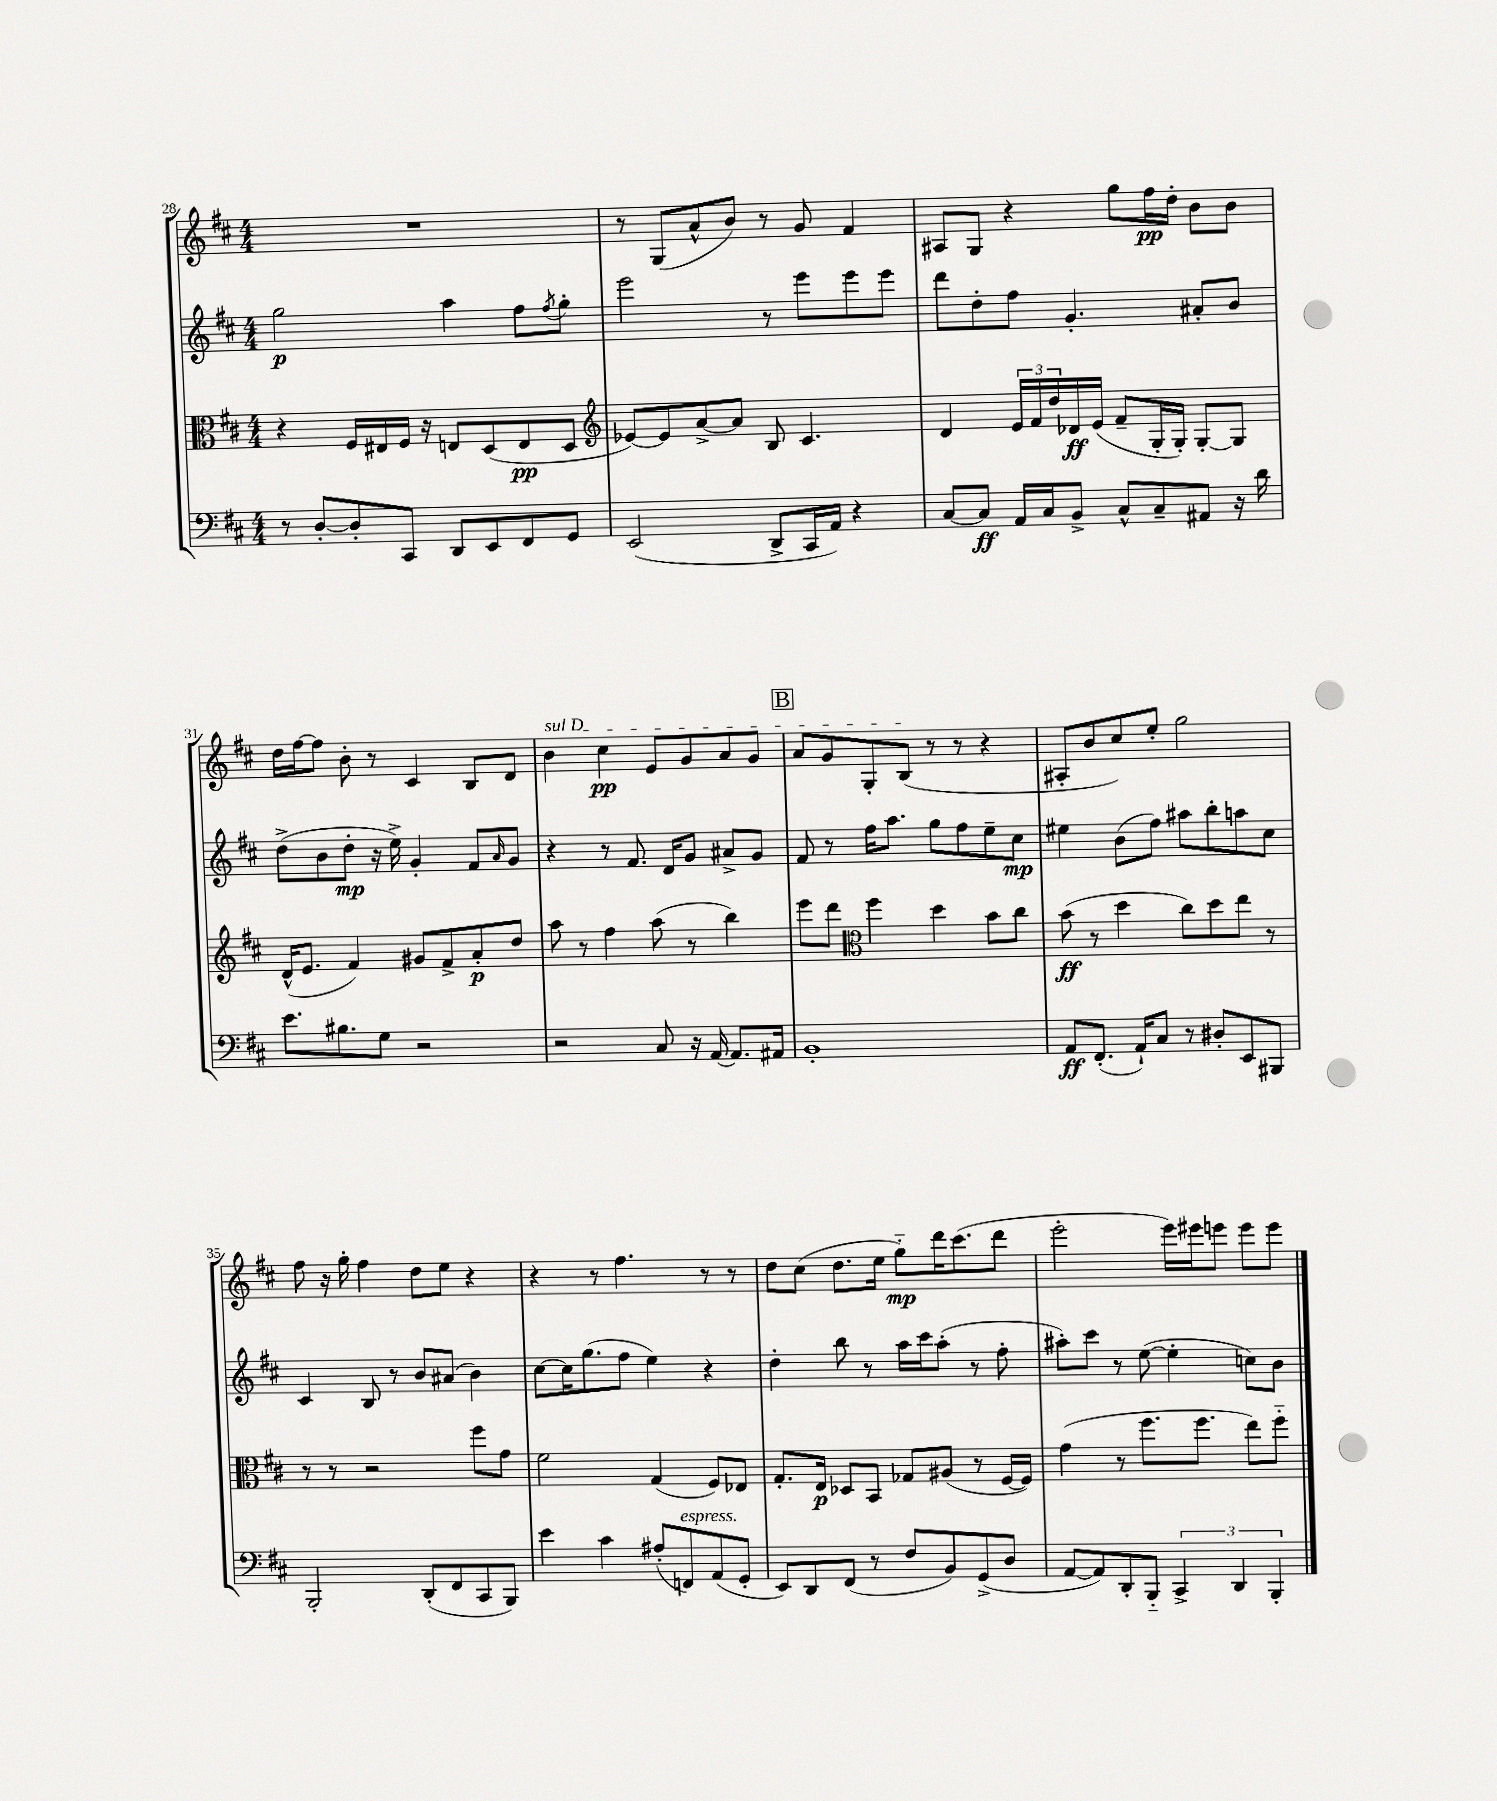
<<
\new StaffGroup <<
\new Staff = "s0" {
    \clef treble \key d \major \numericTimeSignature \time 4/4
    R1 |
    r8 g8( a'8-^ b'8) r8 g'8 fis'4 |
    ais8 g8 r4 g''8 fis''16\pp d''16-. b'8 b'8 |
    d''16 fis''16~ fis''8 b'8-. r8 cis'4 b8 d'8 |
    \once \override TextSpanner.bound-details.left.text = \markup { \italic "sul D" } b'4\startTextSpan cis''4\pp e'8 g'8 a'8 g'8 |
    \mark \markup { \box "B" } a'8 g'8 g8-. b8\stopTextSpan( r8 r8 r4 |
    ais8-. b'8 cis''8) e''8-. g''2 |
    fis''8 r16 g''16-. fis''4 d''8 e''8 r4 |
    r4 r8 fis''4. r8 r8 |
    d''8 cis''8( d''8. e''16 g''8-_\mp) d'''16 cis'''8.( d'''8 |
    e'''2-. e'''16) eis'''16 e'''8 e'''8 e'''8 \bar "|." |
}
\new Staff = "s1" {
    \clef treble \key d \major \numericTimeSignature \time 4/4
    g''2\p a''4 fis''8 \acciaccatura { fis''8 } g''8-. |
    e'''2 r8 e'''8 e'''8 e'''8 |
    d'''8 d''8-. fis''8 g'4.-. ais'8-. b'8 |
    d''8->( b'8 d''8-.\mp r16 e''16->) g'4-. fis'8 \grace { a'16 } g'8 |
    r4 r8 fis'8. d'16 g'8 ais'8-> g'8 |
    \mark \markup { \box "B" } fis'8 r8 fis''16 a''8. g''8 fis''8 e''8-- cis''8\mp |
    eis''4 b'8( fis''8) ais''8 b''8-. a''8 cis''8 |
    cis'4 b8 r8 b'8 ais'8( b'4) |
    cis''8~ cis''16 g''8.( fis''8 e''4) r4 |
    d''4-. b''8 r8 a''16 cis'''16 a''8-.( r8 fis''8-. |
    ais''8-.) cis'''8 r8 e''8~( e''4-. c''8) b'8 \bar "|." |
}
\new Staff = "s2" {
    \clef alto \key d \major \numericTimeSignature \time 4/4
    r4 fis16 eis16 fis16 r16 e8 d8( e8\pp d8 |
    \clef treble ees'8~) ees'8 a'8~-> a'8 b8 cis'4. |
    d'4 \tuplet 3/2 { e'16 fis'16 d''16 } des'16\ff e'16( fis'8-- g16-. g16-.) g8~-. g8 |
    d'16-^( e'8. fis'4) gis'8 fis'8-> a'8-.\p d''8 |
    a''8 r8 fis''4 a''8( r8 b''4) |
    \mark \markup { \box "B" } e'''8 d'''8 \clef alto fis''4 d''4 b'8 cis''8 |
    b'8\ff( r8 d''4 cis''8) d''8 e''8 r8 |
    r8 r8 r2 fis''8 g'8 |
    fis'2 g4( fis8) ees8 |
    g8.-. e16\p des8 b,8 ges8 ais8( r8 fis16~ fis16) |
    g'4( r8 fis''8. fis''8. e''8) fis''8-_ \bar "|." |
}
\new Staff = "s3" {
    \clef bass \key d \major \numericTimeSignature \time 4/4
    r8 d8~-. d8-. cis,8 d,8 e,8 fis,8 g,8 |
    e,2( d,8-> cis,16 a,16) r4 |
    cis8~ cis8\ff a,16 cis16 b,8-> cis8-^ cis8-- ais,8 r16 d'16 |
    e'8. bis8. g8 r2 |
    r2 cis8 r16 a,16~ a,8. ais,16 |
    \mark \markup { \box "B" } b,1-. |
    a,8\ff fis,8.-.( a,16-!) cis8 r8 dis8-. e,8 bis,,8 |
    b,,2-. d,8-.( fis,8 cis,8 b,,8) |
    e'4 cis'4 ais8-.( f,8^\markup { \italic "espress." }) a,8( g,8-. |
    e,8) d,8 fis,8( r8 fis8 b,8) g,8->( d8 |
    a,8~ a,8) d,8-. b,,8-_ \tuplet 3/2 { cis,4-> d,4 b,,4-. } \bar "|." |
}
>>
>>
\layout { \context { \Score currentBarNumber = #28 } }
